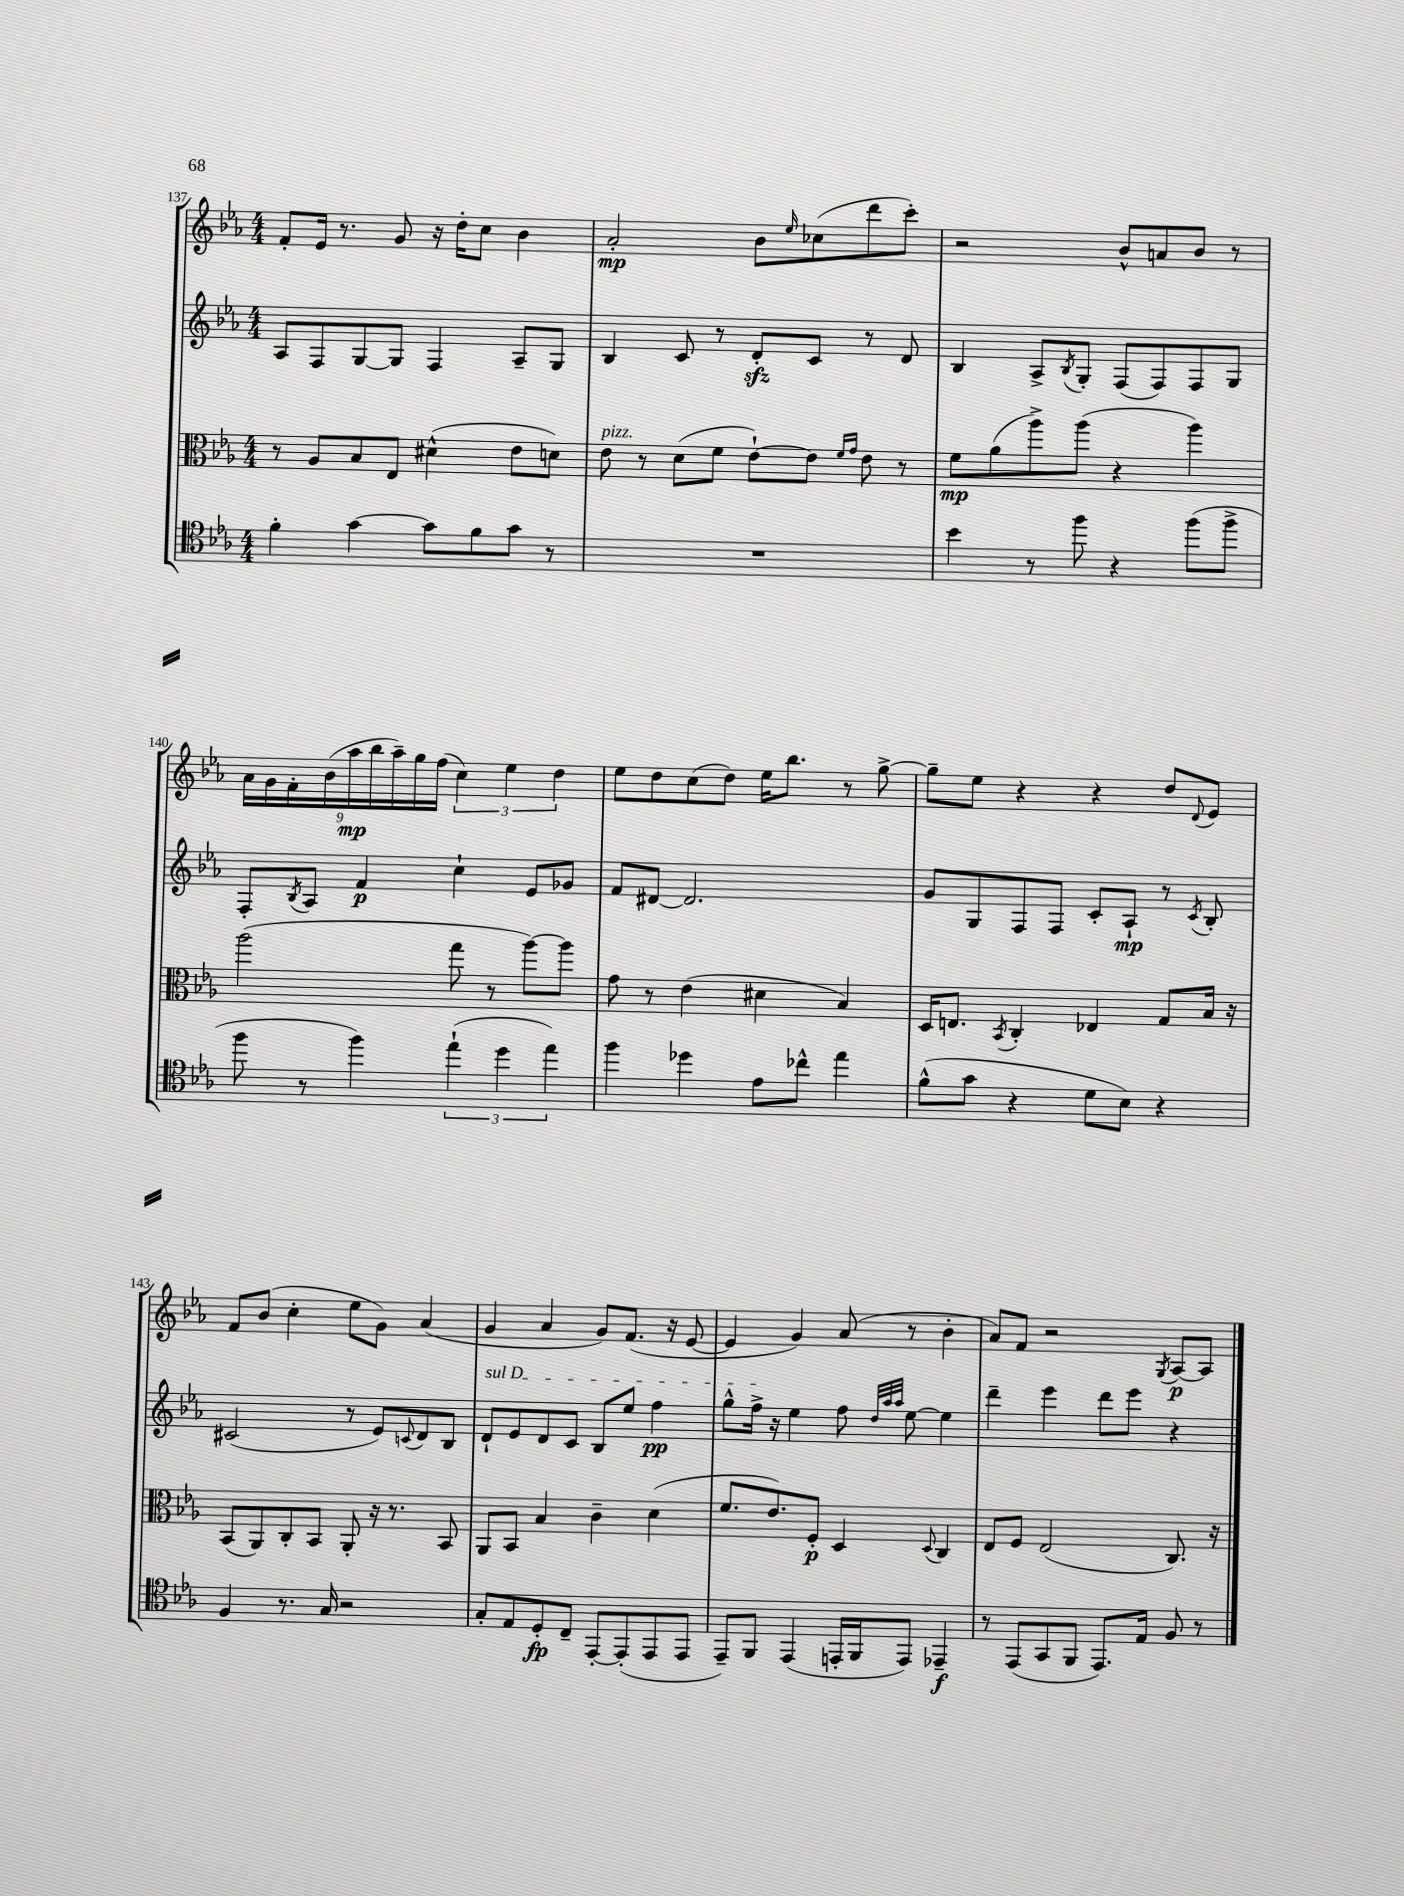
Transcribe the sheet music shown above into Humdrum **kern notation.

**kern	**dynam	**kern	**dynam	**kern	**dynam	**kern	**dynam
*part4	*part4	*part3	*part3	*part2	*part2	*part1	*part1
*staff4	*staff4	*staff3	*staff3	*staff2	*staff2	*staff1	*staff1
*clefC4	*	*clefC3	*	*clefG2	*	*clefG2	*
*k[b-e-a-]	*	*k[b-e-a-]	*	*k[b-e-a-]	*	*k[b-e-a-]	*
*M4/4	*	*M4/4	*	*M4/4	*	*M4/4	*
=137	=137	=137	=137	=137	=137	=137	=137
4f'\	.	8r	.	8A-/L	.	8f'/L	.
.	.	8A-/L	.	8F/	.	16e-/Jk	.
.	.	.	.	.	.	8.r	.
[4g\	.	8B-/	.	[8G/	.	.	.
.	.	8E-/J	.	8G/J]	.	8g/	.
8g\L]	.	(4d#X^^\	.	4F/	.	16r	.
.	.	.	.	.	.	16dd'\KL	.
8f\	.	.	.	.	.	8cc\J	.
8g\J	.	8e-\L	.	8A-~/L	.	4b-\	.
8r	.	8dn\J)	.	8G/J	.	.	.
=138	=138	=138	=138	=138	=138	=138	=138
!	!	!LO:TX:a:i:t=pizz.	!	!	!	!	!
1r	.	8e-\	.	4B-/	.	2a-'/	mp
.	.	8r	.	.	.	.	.
.	.	(8d\L	.	8c/	.	.	.
.	.	8f\J	.	8r	.	.	.
.	.	[8e-`\L)	.	8dzz'/L	.	8b-\L	.
.	.	.	.	.	.	16qqee-/	.
.	.	8e-\J]	.	8c/J	.	(8cc-X\	.
.	.	16qqf/LL	.	.	.	.	.
.	.	16qqg/JJ	.	.	.	.	.
.	.	8e-\	.	8r	.	8ddd\	.
.	.	8r	.	8d/	.	8ccc'\J)	.
=139	=139	=139	=139	=139	=139	=139	=139
4b-\	.	8f\L	mp	4B-/	.	2r	.
.	.	(8a-\	.	.	.	.	.
8r	.	8aa-^\)	.	8A-^/L	.	.	.
.	.	.	.	8qB-/	.	.	.
8ff\	.	(8aa-\J	.	8G'/J	.	.	.
4r	.	4r	.	(8F/L	.	8b-^^/L	.
.	.	.	.	8F/)	.	8an/	.
(8ff\L	.	4aa-\)	.	8F/	.	8b-/J	.
8ff^\J	.	.	.	8G/J	.	8r	.
!!LO:LB:g=z
=140	=140	=140	=140	=140	=140	=140	=140
8ff\	.	(2aa-\	.	8F'/L	.	18a-\LL	.
.	.	.	.	.	.	18g\	.
.	.	.	.	.	.	18f'\	.
.	.	.	.	8qB-/	.	.	.
8r	.	.	.	8A-/J	.	.	.
.	.	.	.	.	.	(18b-\	.
.	.	.	.	.	.	18aa-\	mp
4ff\)	.	.	.	4f/	p	.	.
.	.	.	.	.	.	18bb-\	.
.	.	.	.	.	.	18aa-~\)	.
.	.	.	.	.	.	18gg\	.
.	.	.	.	.	.	(18ff\JJ	.
(6ee-`\	.	8gg\	.	4cc`\	.	6cc\)	.
.	.	8r	.	.	.	.	.
6dd\	.	.	.	.	.	6ee-\	.
.	.	[8aa-\L)	.	8e-/L	.	.	.
6ee-\)	.	.	.	.	.	6dd\	.
.	.	8aa-\J]	.	8g-X/J	.	.	.
=141	=141	=141	=141	=141	=141	=141	=141
4ff\	.	8g\	.	8f/L	.	8ee-\L	.
.	.	8r	.	[8d#X/J	.	8dd\	.
4dd-X\	.	(4e-\	.	2.d#/]	.	(8cc\	.
.	.	.	.	.	.	8dd\J)	.
8e-\L	.	4d#X\	.	.	.	16ee-\KL	.
.	.	.	.	.	.	8.bb-\J	.
8cc-X^^\J	.	.	.	.	.	.	.
4ee-\	.	4B-/)	.	.	.	8r	.
.	.	.	.	.	.	[8gg^\	.
=142	=142	=142	=142	=142	=142	=142	=142
(8f^^\L	.	16D/KL	.	8g/L	.	8gg~\L]	.
.	.	8.En/J	.	.	.	.	.
8g\J	.	.	.	8G/	.	8ee-\J	.
.	.	8qBB-/	.	.	.	.	.
4r	.	4C'/	.	8F/	.	4r	.
.	.	.	.	8F/J	.	.	.
8d\L	.	4E-X/	.	8c'/L	.	4r	.
8B-\J)	.	.	.	8A-`/J	mp	.	.
4r	.	8G/L	.	8r	.	8dd/L	.
.	.	.	.	8qc/	.	8qqd/	.
.	.	16B-/Jk	.	8B-'/	.	8e-/J	.
.	.	16r	.	.	.	.	.
!!LO:LB:g=z
=143	=143	=143	=143	=143	=143	=143	=143
4F/	.	(8BB-/L	.	(2c#X/	.	8f/L	.
.	.	8AA-/)	.	.	.	(8b-/J	.
8.r	.	8C'/	.	.	.	4cc'\	.
.	.	8BB-/J	.	.	.	.	.
16G/	.	.	.	.	.	.	.
2r	.	8AA-'/	.	8r	.	8ee-\L	.
.	.	16r	.	8e-/L)	.	8g\J)	.
.	.	8.r	.	.	.	.	.
.	.	.	.	8qqcn/	.	.	.
.	.	.	.	8d/	.	(4a-/	.
.	.	8BB-/	.	8B-/J	.	.	.
=144	=144	=144	=144	=144	=144	=144	=144
!	!	!	!	!LO:TX:a:i:t=sul D	!	!	!
8G'/L	.	8AA-/L	.	8d`/L	.	4g/	.
8E-/	.	8BB-/J	.	8e-/	.	.	.
8D'/	fp	4B-/	.	8d/	.	4a-/	.
8C~/J	.	.	.	8c/J	.	.	.
[8EE-'/L	.	4c~\	.	8B-/L	.	8g/L)	.
(8EE-'/]	.	.	.	8ee-/J	.	(8.f/J	.
8EE-/	.	(4d\	.	4ff\	pp	.	.
.	.	.	.	.	.	16r	.
8EE-/J	.	.	.	.	.	[8e-/	.
=145	=145	=145	=145	=145	=145	=145	=145
8EE-~/L)	.	8.f/L	.	8gg^^\L	.	4e-/]	.
8FF/J	.	.	.	16ff^\Jk	.	.	.
.	.	8.e-/)	.	16r	.	.	.
(4EE-/	.	.	.	4ee-\	.	4g/)	.
.	.	8F'/J	p	.	.	.	.
16EEn'/LL	.	4D/	.	8ff\	.	(8a-/	.
16FF/J	.	.	.	.	.	.	.
.	.	.	.	32qqdd/LLL	.	.	.
.	.	.	.	32qqaa-/	.	.	.
.	.	.	.	32qqaa-/JJJ	.	.	.
8EE/J)	.	.	.	[8ee-\	.	8r	.
.	.	8qqD/	.	.	.	.	.
4EE-X~/	f	4C/	.	4ee-\]	.	4b-'\	.
=146	=146	=146	=146	=146	=146	=146	=146
8r	.	8E-/L	.	4ddd~\	.	8a-/L)	.
(8EE-/L	.	8F/J	.	.	.	8f/J	.
8GG/	.	(2E-/	.	4eee-\	.	2r	.
8FF/J	.	.	.	.	.	.	.
8.EE-/L)	.	.	.	8ddd\L	.	.	.
.	.	.	.	8eee-\J	.	.	.
16E-/Jk	.	.	.	.	.	.	.
.	.	.	.	.	.	8qG/	.
8F/	.	8.C/)	.	4r	.	[8A-/L	p
8r	.	.	.	.	.	8A-/J]	.
.	.	16r	.	.	.	.	.
==	==	==	==	==	==	==	==
*-	*-	*-	*-	*-	*-	*-	*-
